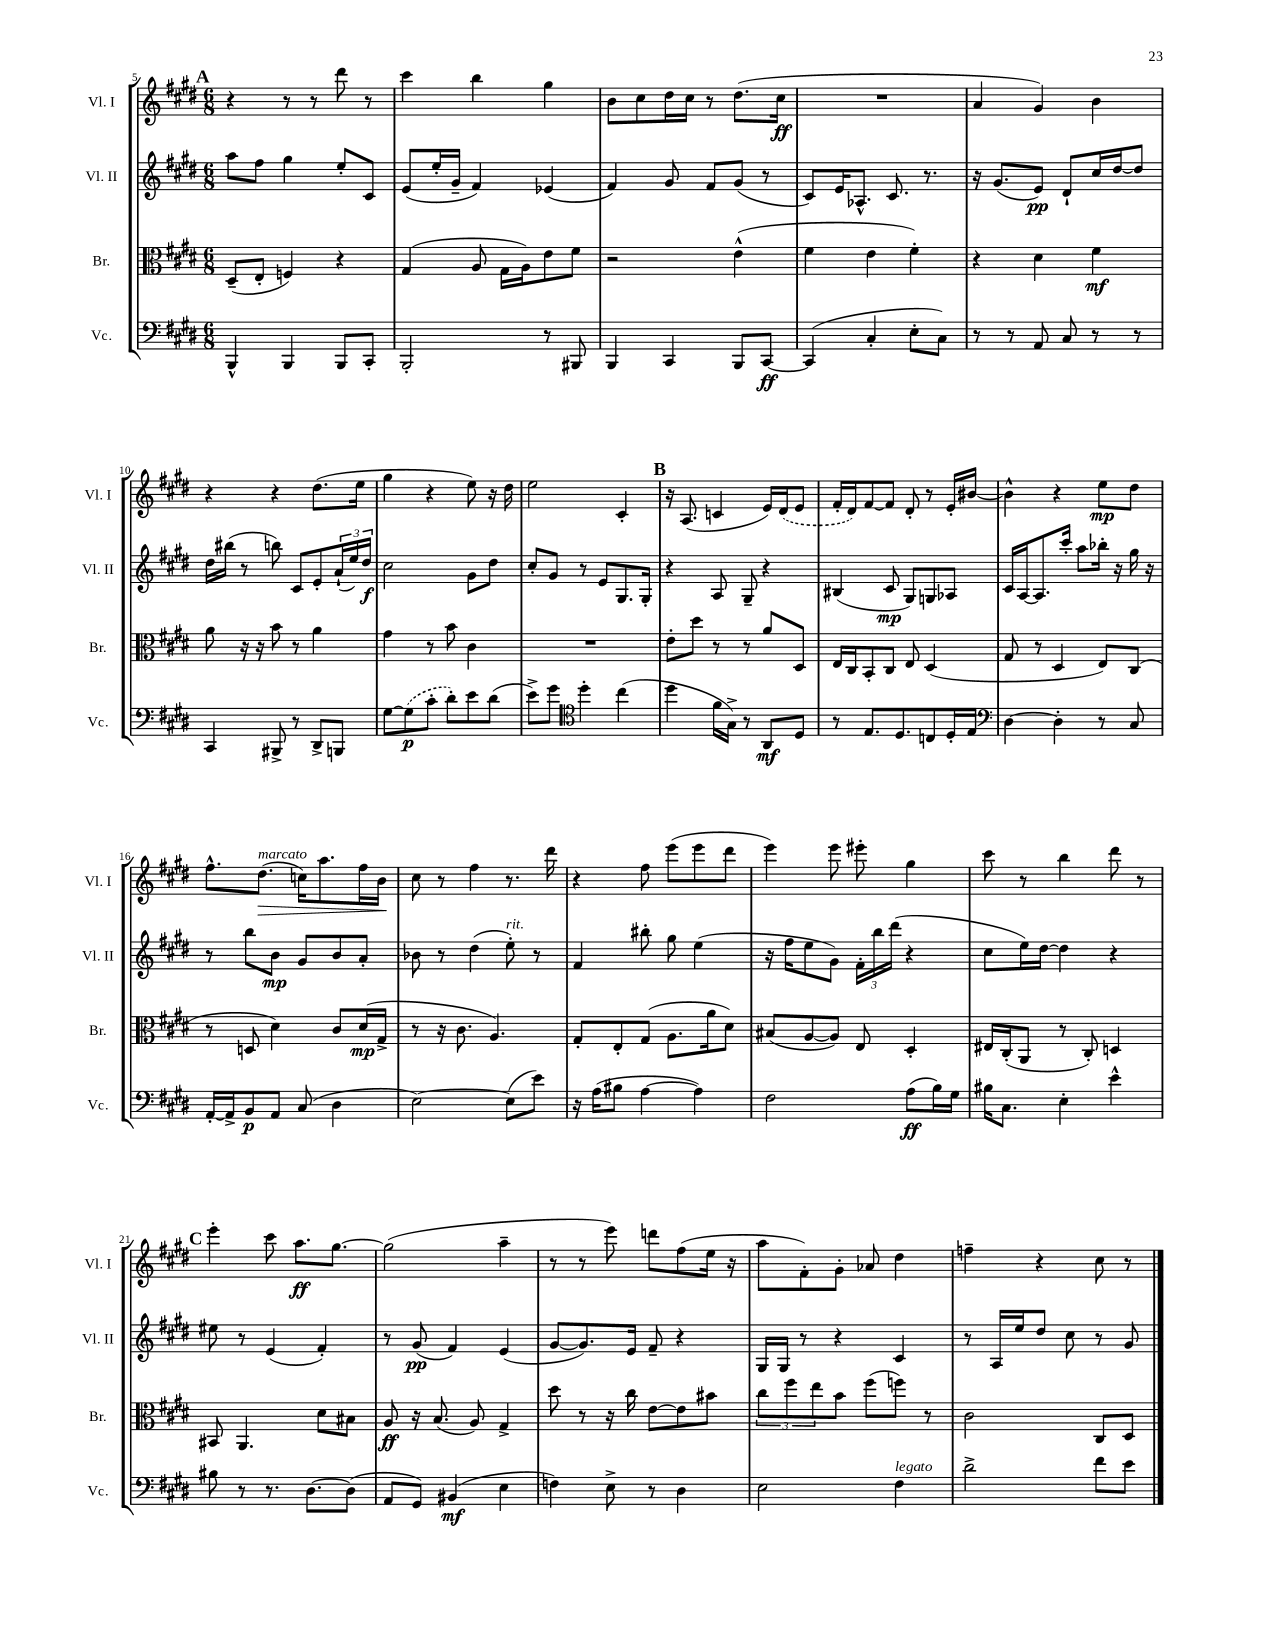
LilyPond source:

<<
\new StaffGroup <<
\new Staff = "s0" \with { instrumentName = "Vl. I" shortInstrumentName = "Vl. I" } {
    \clef treble \key e \major \numericTimeSignature \time 6/8
    \mark \markup { \bold "A" } r4 r8 r8 dis'''8 r8 |
    cis'''4 b''4 gis''4 |
    b'8 cis''8 dis''16 cis''16 r8 dis''8.( cis''16\ff |
    R2. |
    a'4 gis'4) b'4 |
    r4 r4 dis''8.( e''16 |
    gis''4 r4 e''8) r16 dis''16 |
    e''2 cis'4-. |
    \mark \markup { \bold "B" } r16 a8.( c'4 e'16) \once \slurDashed dis'16( e'8 |
    fis'16-. dis'16) fis'8~ fis'8 dis'8-. r8 e'16-. bis'16~ |
    bis'4-^ r4 e''8\mp dis''8 |
    fis''8.-^ dis''8.\>^\markup { \italic "marcato" }( c''16) a''8. fis''16 b'16\! |
    cis''8 r8 fis''4 r8. dis'''16 |
    r4 fis''8 e'''8( e'''8 dis'''8 |
    e'''4) e'''8 eis'''8-. gis''4 |
    cis'''8 r8 b''4 dis'''8 r8 |
    \mark \markup { \bold "C" } e'''4-. cis'''8 a''8.\ff gis''8.~ |
    gis''2( a''4-- |
    r8 r8 e'''8) d'''8 fis''8( e''16 r16 |
    a''8 fis'8-.) gis'8-. aes'8 dis''4 |
    f''4-- r4 cis''8 r8 \bar "|." |
}
\new Staff = "s1" \with { instrumentName = "Vl. II" shortInstrumentName = "Vl. II" } {
    \clef treble \key e \major \numericTimeSignature \time 6/8
    \mark \markup { \bold "A" } a''8 fis''8 gis''4 e''8-. cis'8 |
    e'8( e''16-. gis'16-- fis'4) ees'4( |
    fis'4) gis'8 fis'8 gis'8( r8 |
    cis'8) e'16 aes8.-^ cis'8. r8. |
    r16 gis'8.( e'8\pp) dis'8-! cis''16 dis''16~ dis''8 |
    dis''16 bis''16( r8 b''8) cis'8 e'8-. \tuplet 3/2 { a'16-!( e''16) dis''16\f } |
    cis''2 gis'8 dis''8 |
    cis''8-. gis'8 r8 e'8 gis8. gis16-. |
    \mark \markup { \bold "B" } r4 a8 gis8-- r4 |
    bis4( cis'8\mp gis8) g8 aes8 |
    cis'16 a16~ a8. cis'''16-. a''8 bes''16-. r16 gis''16 r16 |
    r8 b''8 b'8\mp gis'8 b'8 a'8-. |
    bes'8 r8 dis''4( e''8-.^\markup { \italic "rit." }) r8 |
    fis'4 bis''8-. gis''8 e''4( |
    r16 fis''16 e''8 gis'8) \tuplet 3/2 { fis'16-. b''16 dis'''16( } r4 |
    cis''8 e''16) dis''16~ dis''4 r4 |
    \mark \markup { \bold "C" } eis''8 r8 e'4( fis'4-.) |
    r8 gis'8\pp( fis'4) e'4( |
    gis'8~ gis'8.) e'16 fis'8-- r4 |
    gis16 gis16 r8 r4 cis'4 |
    r8 a16 e''16 dis''8 cis''8 r8 gis'8 \bar "|." |
}
\new Staff = "s2" \with { instrumentName = "Br." shortInstrumentName = "Br." } {
    \clef alto \key e \major \numericTimeSignature \time 6/8
    \mark \markup { \bold "A" } dis8--( e8-. f4) r4 |
    gis4( a8 gis16 a16) e'8 fis'8 |
    r2 e'4-^( |
    fis'4 e'4 fis'4-.) |
    r4 dis'4 fis'4\mf |
    a'8 r16 r16 b'8 r8 a'4 |
    gis'4 r8 b'8 cis'4 |
    R2. |
    \mark \markup { \bold "B" } e'8-. dis''8 r8 r8 a'8 dis8 |
    e16 cis16 b,8-. cis8 e8 dis4( |
    gis8 r8 dis4 e8) cis8( |
    r8 d8 dis'4) cis'8 dis'16\mp( gis16-> |
    r8 r16 cis'8. a4.) |
    gis8-. e8-. gis8( a8. a'16 dis'8) |
    bis8( a8~ a8) e8 dis4-. |
    eis16 cis16-.( a,8 r8 cis8-.) d4 |
    \mark \markup { \bold "C" } bis,8 a,4. dis'8 bis8 |
    a8\ff r16 b8.( a8) gis4-> |
    dis''8 r8 r16 cis''16 e'8~ e'8 bis'8 |
    \tuplet 3/2 { cis''8 fis''8 e''8 } b'8 fis''8( f''8) r8 |
    cis'2 cis8 dis8 \bar "|." |
}
\new Staff = "s3" \with { instrumentName = "Vc." shortInstrumentName = "Vc." } {
    \clef bass \key e \major \numericTimeSignature \time 6/8
    \mark \markup { \bold "A" } b,,4-^ b,,4 b,,8 cis,8-. |
    b,,2-. r8 bis,,8 |
    b,,4 cis,4 b,,8 cis,8~\ff |
    cis,4( cis4-. e8-. cis8) |
    r8 r8 a,8 cis8 r8 r8 |
    cis,4 bis,,8-> r8 dis,8-> b,,8 |
    gis8~ \once \slurDashed gis8\p( cis'8-. dis'8-.) e'8 dis'8( |
    e'8->) gis'8 \clef tenor dis''4-. cis''4( |
    \mark \markup { \bold "B" } dis''4 fis'16 gis16->) r8 a,8\mf dis8 |
    r8 e8. dis8. c8 dis16-. e16 |
    \clef bass dis4~ dis4-. r8 cis8 |
    a,16~-. a,16-> b,8\p a,8 cis8( dis4 |
    e2~) e8( e'8) |
    r16 a16( bis8 a4~ a4) |
    fis2 a8\ff( b16) gis16 |
    bis16 cis8. e4-. e'4-^ |
    \mark \markup { \bold "C" } bis8 r8 r8. dis8.~ dis8( |
    a,8 gis,8) bis,4\mf( e4 |
    f4) e8-> r8 dis4 |
    e2 fis4^\markup { \italic "legato" } |
    dis'2-> fis'8 e'8 \bar "|." |
}
>>
>>
\layout { \context { \Score currentBarNumber = #5 } }
